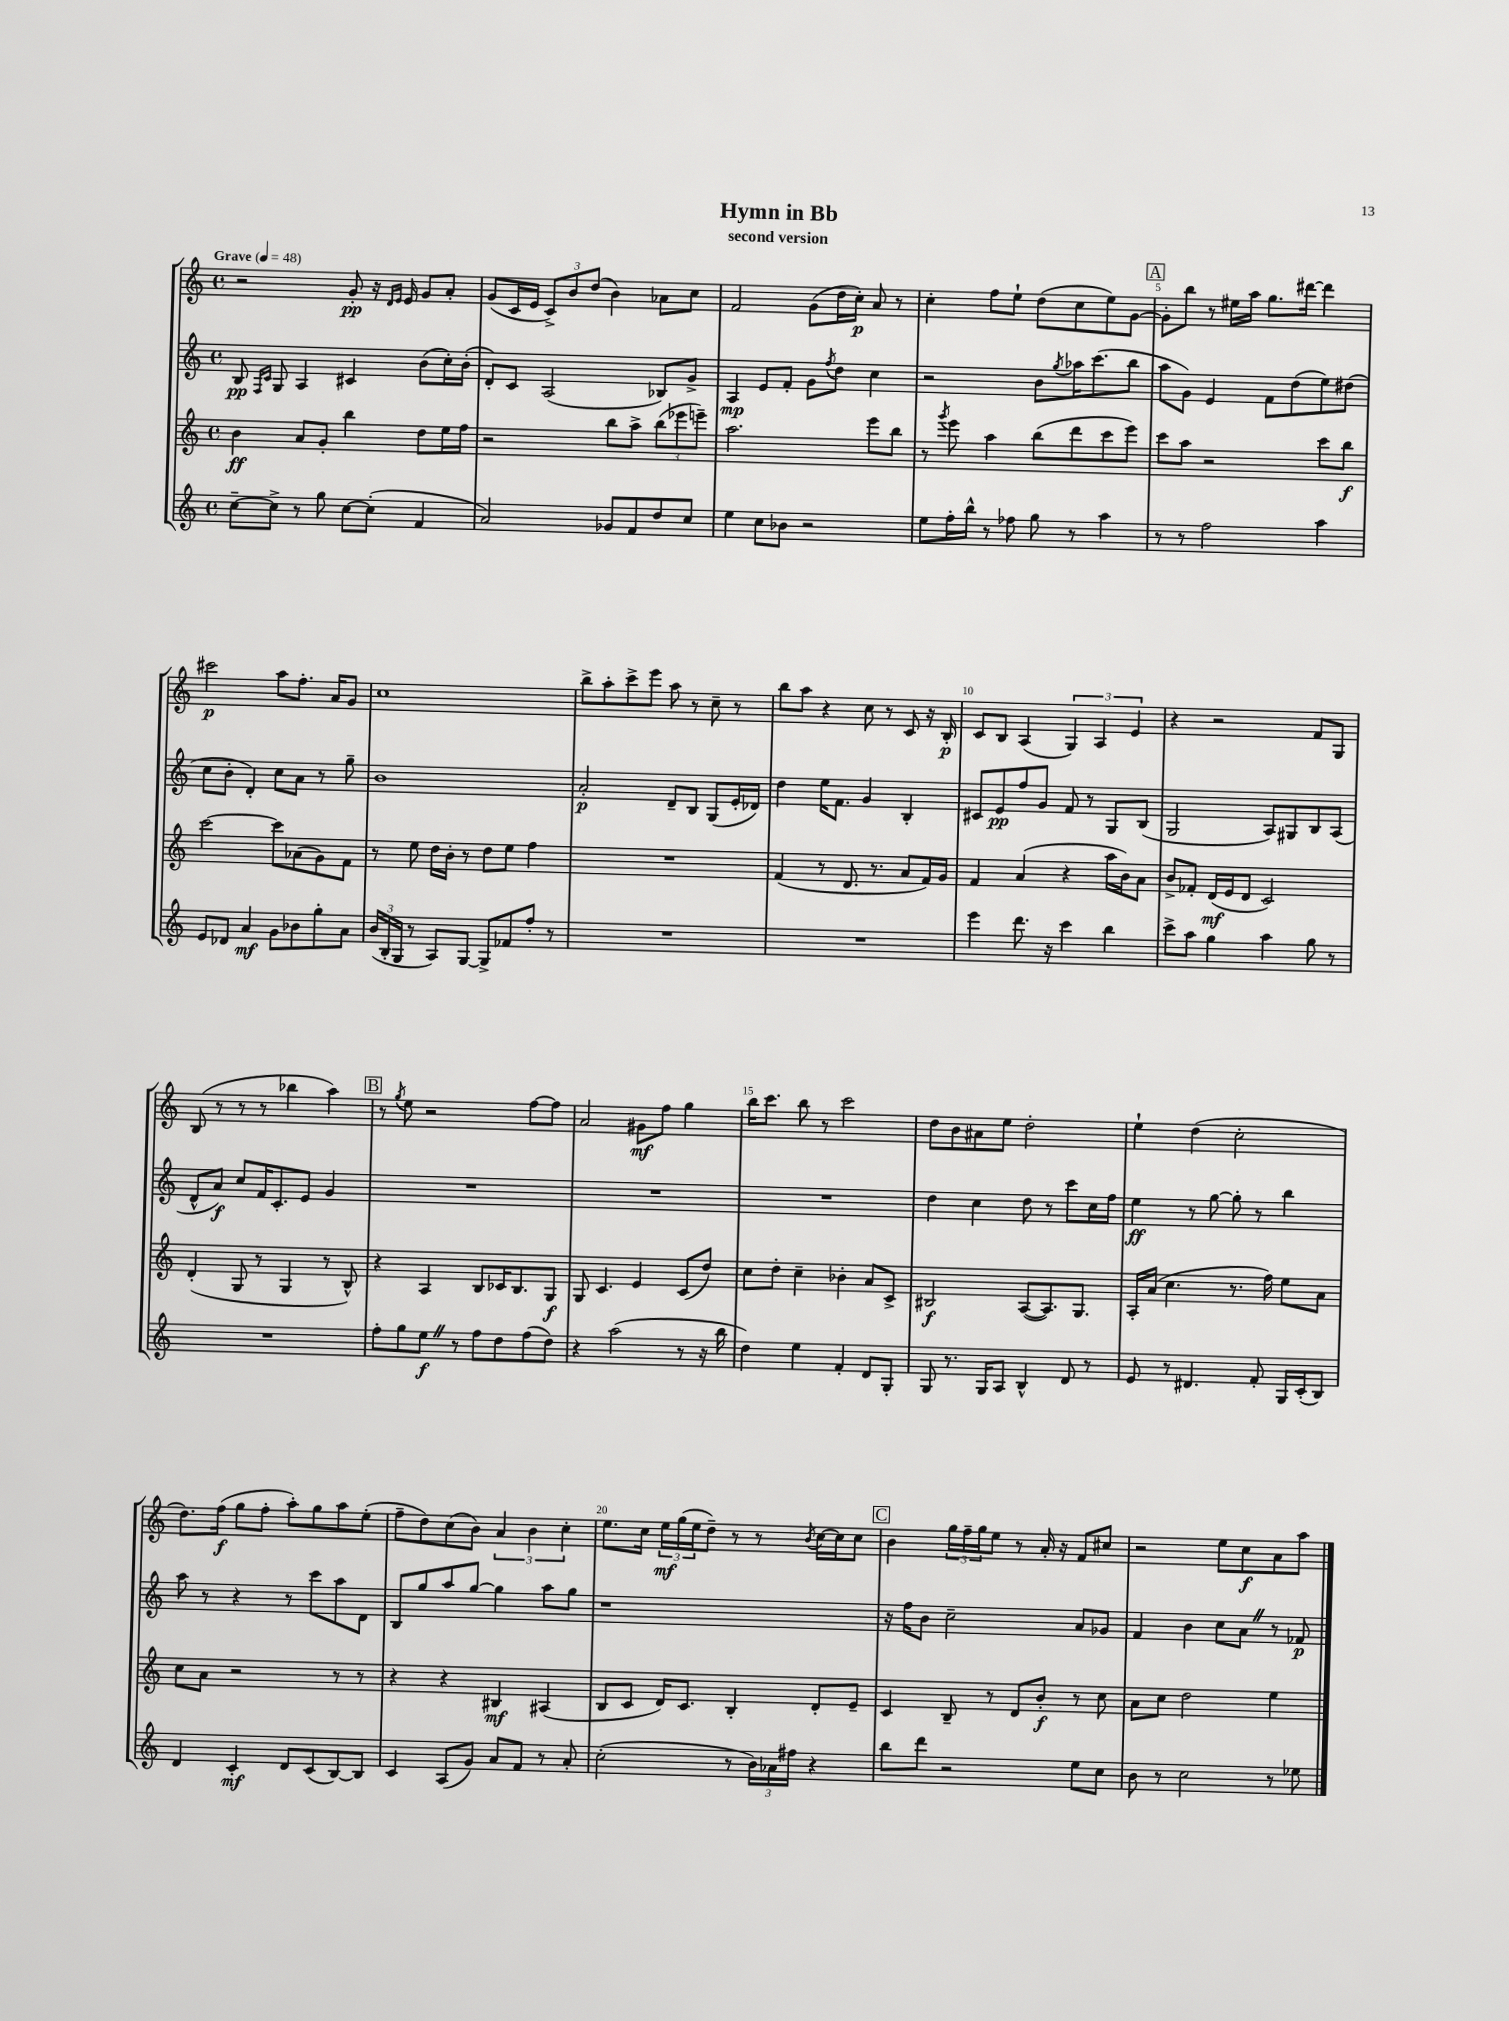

**kern	**dynam	**kern	**dynam	**kern	**dynam	**kern	**dynam
*part4	*part4	*part3	*part3	*part2	*part2	*part1	*part1
*staff4	*staff4	*staff3	*staff3	*staff2	*staff2	*staff1	*staff1
*clefG2	*	*clefG2	*	*clefG2	*	*clefG2	*
*k[]	*	*k[]	*	*k[]	*	*k[]	*
*M4/4	*	*M4/4	*	*M4/4	*	*M4/4	*
*met(c)	*	*met(c)	*	*met(c)	*	*met(c)	*
*MM48	*	*MM48	*	*MM48	*	*MM48	*
=1	=1	=1	=1	=1	=1	=1	=1
!	!	!	!	!	!	!LO:TX:a:B:t=Grave	!
[8cc~\L	.	4b\	ff	8B/	pp	2r	.
.	.	.	.	16qqF/LL	.	.	.
.	.	.	.	16qqc/JJ	.	.	.
8cc^\J]	.	.	.	8G/	.	.	.
8r	.	8a/L	.	4A/	.	.	.
8gg\	.	8g'/J	.	.	.	.	.
[8cc\L	.	4bb\	.	4c#X/	.	8g'/	pp
(8cc'\J]	.	.	.	.	.	16r	.
.	.	.	.	.	.	16qqd/LL	.
.	.	.	.	.	.	16qqe/JJ	.
.	.	.	.	.	.	16e/	.
4f/	.	8dd\L	.	(8b\L	.	8g/L	.
.	.	16ee\L	.	16cc'\L)	.	8a'/J	.
.	.	16ff\JJ	.	(16b'\JJ	.	.	.
=2	=2	=2	=2	=2	=2	=2	=2
2a/)	.	2r	.	8d'/L)	.	(8g/L	.
.	.	.	.	8c/J	.	16c/L	.
.	.	.	.	.	.	16e/JJ	.
.	.	.	.	(2A/	.	12c^/L)	.
.	.	.	.	.	.	12b/	.
.	.	.	.	.	.	(12dd/J	.
8g-X/L	.	8bb\L	.	.	.	4b\)	.
8f/	.	8aa^\J	.	.	.	.	.
8dd/	.	(12bb\L	.	8B-X/L)	.	8a-X\L	.
.	.	12eee-X\	.	.	.	.	.
8cc/J	.	.	.	8g^/J	.	8cc\J	.
.	.	12eeen~\J)	.	.	.	.	.
=3	=3	=3	=3	=3	=3	=3	=3
4ee\	.	2.aa\	.	4A/	mp	2f/	.
8cc\L	.	.	.	8e/L	.	.	.
8b-X\J	.	.	.	8f'/J	.	.	.
2r	.	.	.	8g\L	.	(8g\L	.
.	.	.	.	8qff/	.	.	.
.	.	.	.	8dd\J	.	16dd\L	.
.	.	.	.	.	.	16cc'\JJ)	p
.	.	8eee\L	.	4cc\	.	8a/	.
.	.	8bb\J	.	.	.	8r	.
=4	=4	=4	=4	=4	=4	=4	=4
8ee\L	.	8r	.	2r	.	4cc'\	.
.	.	8qggg/	.	.	.	.	.
16ff'\L	.	8eee\	.	.	.	.	.
16bb^^\JJ	.	.	.	.	.	.	.
8r	.	4aa\	.	.	.	8ff\L	.
8ff-X\	.	.	.	.	.	8ee`\J	.
8gg\	.	(8bb\L	.	8b\L	.	(8dd\L	.
.	.	.	.	8qgg/	.	.	.
8r	.	8ddd\	.	16aa-X\K	.	8cc\	.
.	.	.	.	(8.ccc\	.	.	.
4aa\	.	8ccc\	.	.	.	8ee\)	.
.	.	8eee\J)	.	8bb\J	.	[8g\J	.
!!LO:REH:place=s1:t=A
=5	=5	=5	=5	=5	=5	=5	=5
8r	.	8ccc\L	.	8aa\L	.	8g'\L]	.
8r	.	8aa\J	.	8g\J)	.	8bb\J	.
2ff\	.	2r	.	4e/	.	8r	.
.	.	.	.	.	.	16ee#X\LL	.
.	.	.	.	.	.	16aa\JJ	.
.	.	.	.	8f\L	.	8.gg\L	.
.	.	.	.	(8dd\	.	.	.
.	.	.	.	.	.	[16ddd#X\Jk	.
4aa\	.	8ccc\L	.	8ee\)	.	4ddd#\]	.
.	.	8bb\J	f	(8dd#X\J	.	.	.
!!LO:LB:g=z
=6	=6	=6	=6	=6	=6	=6	=6
8e/L	.	[2ccc\	.	8cc\L	.	2ccc#X\	p
8d-X/J	.	.	.	8b'\J	.	.	.
4a/	mf	.	.	4d'/)	.	.	.
8g\L	.	8ccc\L]	.	8cc\L	.	8aa\L	.
8b-X\	.	(8a-X\	.	8a\J	.	8.ff'\J	.
8gg'\	.	8g\)	.	8r	.	.	.
.	.	.	.	.	.	16a/KL	.
8a\J	.	8f\J	.	8gg~\	.	8g/J	.
=7	=7	=7	=7	=7	=7	=7	=7
(24b/LL	.	8r	.	1b	.	1cc	.
24B'/	.	.	.	.	.	.	.
24G/JJ	.	.	.	.	.	.	.
8r	.	8ee\	.	.	.	.	.
8A/L)	.	16dd\LL	.	.	.	.	.
.	.	16b'\JJ	.	.	.	.	.
[8G/J	.	8r	.	.	.	.	.
8G^/L]	.	8dd\L	.	.	.	.	.
8f-X/	.	8ee\J	.	.	.	.	.
8ff'/J	.	4ff\	.	.	.	.	.
8r	.	.	.	.	.	.	.
=8	=8	=8	=8	=8	=8	=8	=8
1r	.	1r	.	2a'/	p	8bb^\L	.
.	.	.	.	.	.	8aa'\	.
.	.	.	.	.	.	8ccc^\	.
.	.	.	.	.	.	8eee\J	.
.	.	.	.	8d~/L	.	8aa\	.
.	.	.	.	8B/J	.	8r	.
.	.	.	.	(8G/L	.	8cc~\	.
.	.	.	.	16e'/L	.	8r	.
.	.	.	.	16d-X/JJ)	.	.	.
=9	=9	=9	=9	=9	=9	=9	=9
1r	.	(4f/	.	4dd\	.	8bb\L	.
.	.	.	.	.	.	8aa\J	.
.	.	8r	.	16ee\KL	.	4r	.
.	.	.	.	8.f\J	.	.	.
.	.	8.d/	.	.	.	.	.
.	.	.	.	4g/	.	8cc\	.
.	.	8.r	.	.	.	.	.
.	.	.	.	.	.	8r	.
.	.	8a/L	.	4B'/	.	8c/	.
.	.	16f/L)	.	.	.	16r	.
.	.	16g/JJ	.	.	.	16B'/	p
=10	=10	=10	=10	=10	=10	=10	=10
4eee\	.	4f/	.	8c#X/L	.	8c/L	.
.	.	.	.	8e/	pp	8B/J	.
8.ddd\	.	(4a/	.	8ff/	.	(4A/	.
.	.	.	.	8g/J	.	.	.
16r	.	.	.	.	.	.	.
4ccc\	.	4r	.	8f/	.	6G/)	.
.	.	.	.	8r	.	.	.
.	.	.	.	.	.	6A/	.
4bb\	.	16aa\LL	.	8G/L	.	.	.
.	.	16b\J)	.	.	.	.	.
.	.	.	.	.	.	6e/	.
.	.	8a\J	.	(8B/J	.	.	.
=11	=11	=11	=11	=11	=11	=11	=11
8ccc^\L	.	8b^/L	.	2G/	.	4r	.
8aa\J	.	8f-X'/J	.	.	.	.	.
4gg\	.	(16d/LL	mf	.	.	2r	.
.	.	16e/J	.	.	.	.	.
.	.	8d/J	.	.	.	.	.
4aa\	.	2c/)	.	8A/L)	.	.	.
.	.	.	.	8G#X/	.	.	.
8gg\	.	.	.	8B/	.	8f/L	.
8r	.	.	.	(8A/J	.	8G/J	.
!!LO:LB:g=z
=12	=12	=12	=12	=12	=12	=12	=12
1r	.	(4d'/	.	8d^^/L	.	(8B/	.
.	.	.	.	8a/J)	f	8r	.
.	.	8G/	.	8cc/L	.	8r	.
.	.	8r	.	16f/K	.	8r	.
.	.	.	.	8.c'/	.	.	.
.	.	4G/	.	.	.	4bb-X\	.
.	.	.	.	8e/J	.	.	.
.	.	8r	.	4g/	.	4aa\)	.
.	.	8B^^/)	.	.	.	.	.
!!LO:REH:place=s1:t=B
=13	=13	=13	=13	=13	=13	=13	=13
8ff'\L	.	4r	.	1r	.	8r	.
.	.	.	.	.	.	8qgg/	.
8gg\	.	.	.	.	.	8ee\	.
8eeZ\J	f	4A/	.	.	.	2r	.
8r	.	.	.	.	.	.	.
8ff\L	.	8B/L	.	.	.	.	.
8dd\	.	16c-X/K	.	.	.	.	.
.	.	8.B/	.	.	.	.	.
(8ff\	.	.	.	.	.	[8ff\L	.
8dd\J)	.	8G/J	f	.	.	8ff\J]	.
=14	=14	=14	=14	=14	=14	=14	=14
4r	.	8G/	.	1r	.	2a/	.
.	.	4.c/	.	.	.	.	.
(2aa\	.	.	.	.	.	.	.
.	.	4e/	.	.	.	8g#X\L	mf
.	.	.	.	.	.	8ff\J	.
8r	.	(8c/L	.	.	.	4gg\	.
16r	.	8dd/J)	.	.	.	.	.
16bb\	.	.	.	.	.	.	.
=15	=15	=15	=15	=15	=15	=15	=15
4dd\)	.	8cc\L	.	1r	.	16bb\KL	.
.	.	.	.	.	.	8.ccc\J	.
.	.	8dd'\J	.	.	.	.	.
4ee\	.	4cc~\	.	.	.	8bb\	.
.	.	.	.	.	.	8r	.
4f'/	.	4b-X'\	.	.	.	2ccc\	.
8d/L	.	8a/L	.	.	.	.	.
8G'/J	.	8c^/J	.	.	.	.	.
=16	=16	=16	=16	=16	=16	=16	=16
8G/	.	2B#X/	f	4dd\	.	8dd\L	.
8.r	.	.	.	.	.	8b\	.
.	.	.	.	4cc\	.	8a#X\	.
16G/KL	.	.	.	.	.	.	.
8A/J	.	.	.	.	.	8ee\J	.
4B^^/	.	([8A/L	.	8dd\	.	2dd'\	.
.	.	8.A/])	.	8r	.	.	.
8d/	.	.	.	8ccc\L	.	.	.
.	.	8.G/J	.	.	.	.	.
8r	.	.	.	16cc\L	.	.	.
.	.	.	.	16ff\JJ	.	.	.
=17	=17	=17	=17	=17	=17	=17	=17
8e/	.	16A'/LL	.	4ee\	ff	4ee`\	.
.	.	(16a/JJ	.	.	.	.	.
8r	.	4.cc\	.	.	.	.	.
4.d#X/	.	.	.	8r	.	(4dd\	.
.	.	.	.	[8gg\	.	.	.
.	.	8.r	.	8gg'\]	.	2cc'\	.
8f'/	.	.	.	8r	.	.	.
.	.	16ff\)	.	.	.	.	.
16G/LL	.	8ee\L	.	4bb\	.	.	.
(16c'/J	.	.	.	.	.	.	.
8B/J)	.	8a\J	.	.	.	.	.
!!LO:LB:g=z
=18	=18	=18	=18	=18	=18	=18	=18
4d/	.	8cc\L	.	8aa\	.	8.dd\L)	.
.	.	8a\J	.	8r	.	.	.
.	.	.	.	.	.	(16ff\Jk	f
4c'/	mf	2r	.	4r	.	8gg\L	.
.	.	.	.	.	.	8ff'\J	.
8d/L	.	.	.	8r	.	8aa'\L)	.
(8c/	.	.	.	8ccc\L	.	8gg\	.
[8B/)	.	8r	.	8aa\	.	8aa\	.
8B/J]	.	8r	.	8d\J	.	(8ee'\J	.
=19	=19	=19	=19	=19	=19	=19	=19
4c/	.	4r	.	8B/L	.	8ff~\L	.
.	.	.	.	8gg/	.	8dd\)	.
(8A/L	.	4r	.	8aa/	.	(8cc\	.
8g/J)	.	.	.	[8gg/J	.	8b\J)	.
8a/L	.	4B#X/	mf	4gg\]	.	6a/	.
8f/J	.	.	.	.	.	.	.
.	.	.	.	.	.	6b\	.
8r	.	(4A#X/	.	8aa\L	.	.	.
.	.	.	.	.	.	6cc'\	.
8a'/	.	.	.	8gg\J	.	.	.
=20	=20	=20	=20	=20	=20	=20	=20
(2cc'\	.	8B/L	.	1r	.	8.ee\L	.
.	.	8c/J	.	.	.	.	.
.	.	.	.	.	.	16cc\Jk	.
.	.	16d/KL)	.	.	.	24ee\LL	mf
.	.	.	.	.	.	(24gg\	.
.	.	8.c/J	.	.	.	.	.
.	.	.	.	.	.	24ee\J	.
.	.	.	.	.	.	8dd~\J)	.
8r	.	4B'/	.	.	.	8r	.
24b\LL)	.	.	.	.	.	8r	.
24a-X\	.	.	.	.	.	.	.
24ff#X\JJ	.	.	.	.	.	.	.
.	.	.	.	.	.	8qb/	.
4r	.	8d'/L	.	.	.	[16cc\LL	.
.	.	.	.	.	.	16cc\J]	.
.	.	8e~/J	.	.	.	8cc\J	.
!!LO:REH:place=s1:t=C
=21	=21	=21	=21	=21	=21	=21	=21
8bb\L	.	4c/	.	16r	.	4b\	.
.	.	.	.	16ff\KL	.	.	.
8ddd\J	.	.	.	8b\J	.	.	.
2r	.	8B~/	.	2cc~\	.	24gg\LL	.
.	.	.	.	.	.	24ff~\	.
.	.	.	.	.	.	24gg\J	.
.	.	8r	.	.	.	8ee\J	.
.	.	8d/L	.	.	.	8r	.
.	.	8b'/J	f	.	.	16a'/	.
.	.	.	.	.	.	16r	.
8ee\L	.	8r	.	8a/L	.	8f/L	.
8cc\J	.	8cc\	.	8g-X/J	.	8cc#X/J	.
=22	=22	=22	=22	=22	=22	=22	=22
8b\	.	8a\L	.	4f/	.	2r	.
8r	.	8cc\J	.	.	.	.	.
2cc\	.	2dd\	.	4b\	.	.	.
.	.	.	.	8cc\L	.	8ee\L	.
.	.	.	.	8aZ\J	.	8cc\	f
8r	.	4ee\	.	8r	.	8a\	.
8ee-X\	.	.	.	8f-X/	p	8aa\J	.
==	==	==	==	==	==	==	==
*-	*-	*-	*-	*-	*-	*-	*-
